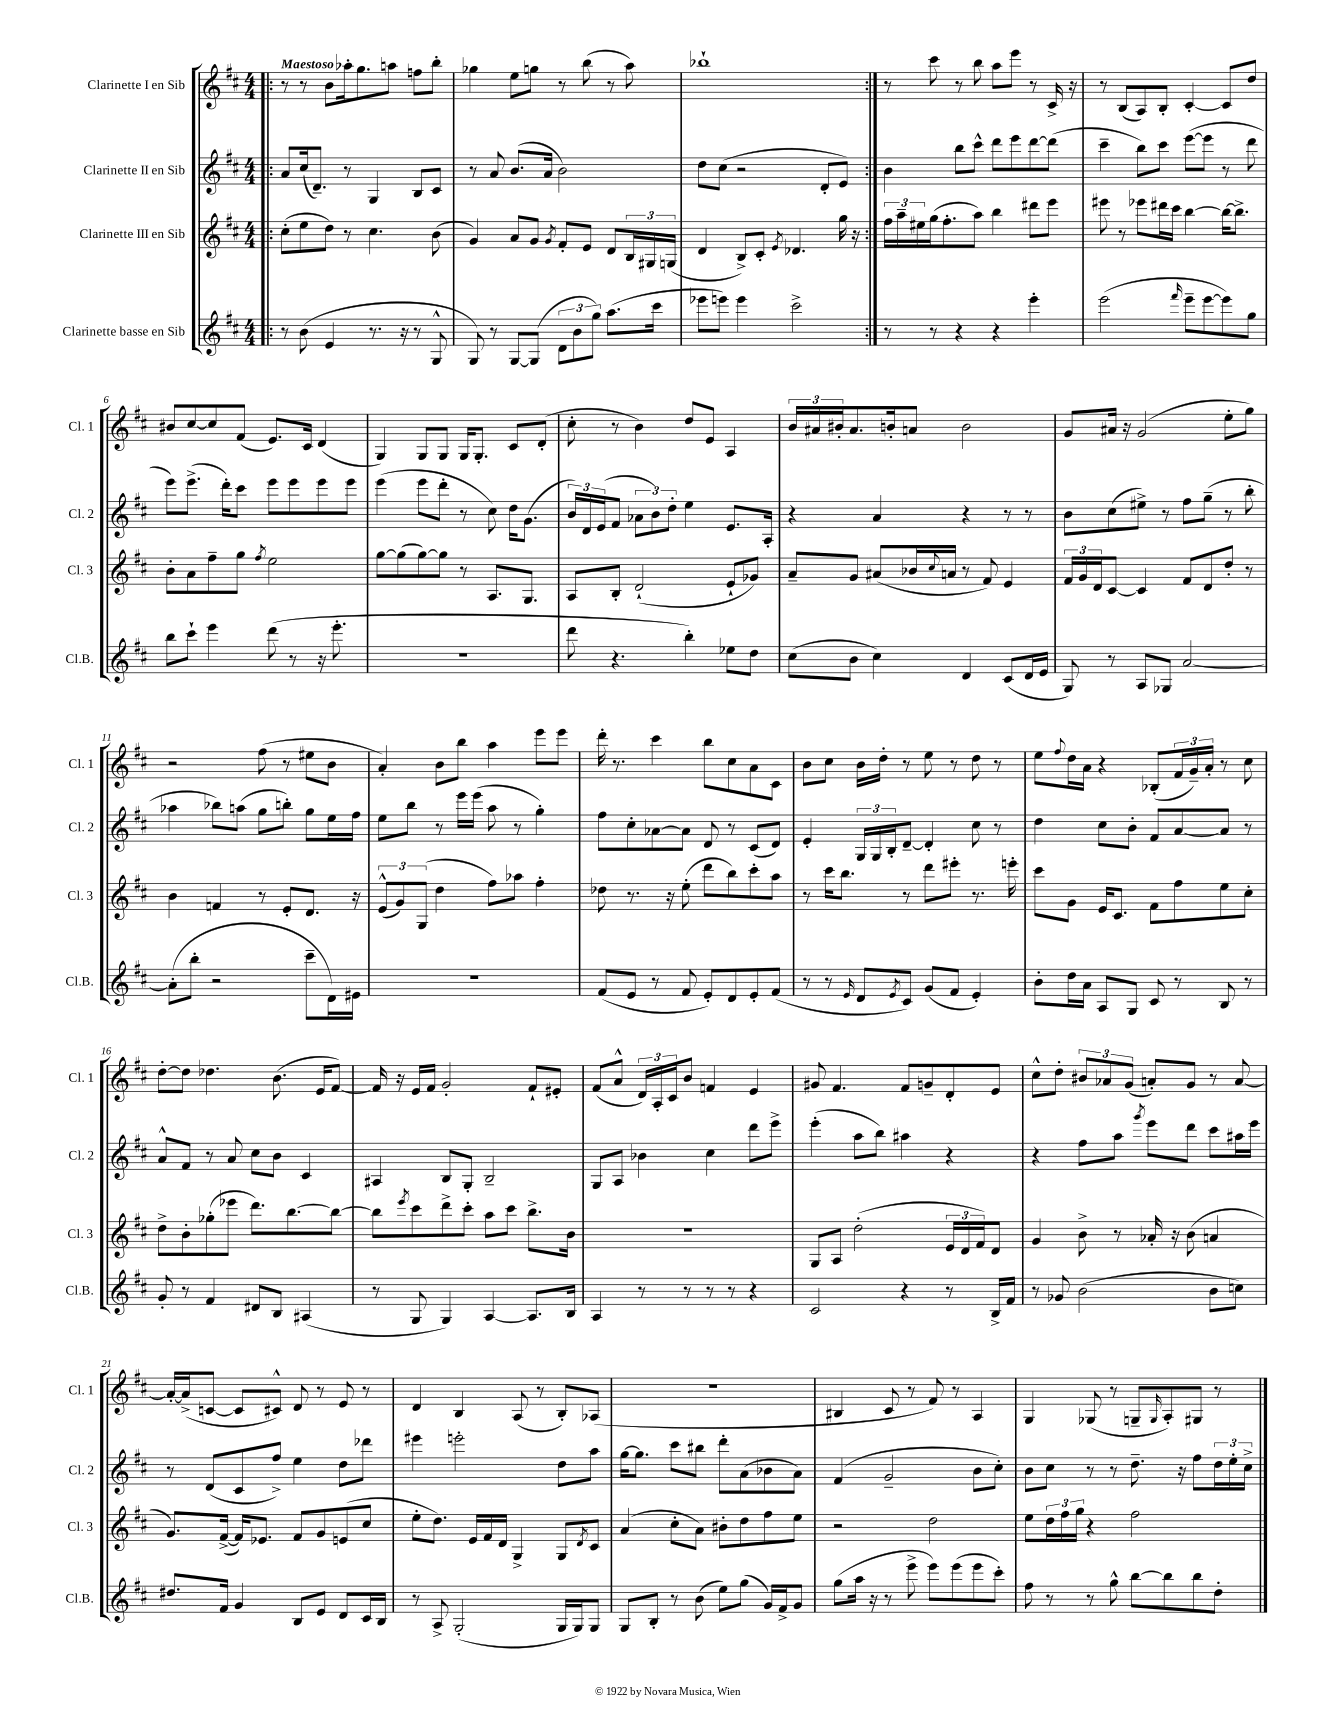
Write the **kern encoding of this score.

**kern	**kern	**kern	**kern
*staff4	*staff3	*staff2	*staff1
*clefG2	*clefG2	*clefG2	*clefG2
*k[f#c#]	*k[f#c#]	*k[f#c#]	*k[f#c#]
*M4/4	*M4/4	*M4/4	*M4/4
=!|:	=!|:	=!|:	=!|:
8r	(8cc#'\L	8a/L	8r
(8b\	8ee\	(16cc#/k	8r
.	.	8.d~/J)	.
4e/	8dd\J)	.	8b\L
.	8r	8r	16aa-'\k
.	.	.	8.gg\
8.r	4.cc#\	4G/	.
.	.	.	8aa\J
16r	.	.	.
8r	.	8B/L	8ff\L
8G^^/	(8b\	8c#/J	8bb'\J
=	=	=	=
8G/)	4g/)	8r	4gg-\
8r	.	8a/	.
[8G/L	8a/L	(8.b/L	8ee\L
(8G/]J	8g/J	.	8gg\J
.	.	16a/Jk	.
.	8qg/	.	.
12d\L	8f#'/L	2b\)	8r
12b\	.	.	.
.	8e/J	.	(8bb\
12gg\J)	.	.	.
(8.aa\L	8d/L	.	8r
.	24B/L	.	8aa\)
.	24G#/	.	.
16ccc#\Jk	.	.	.
.	(24G/JJ	.	.
=	=	=	=
8eee-\L	4d/	8dd\L	1bb-`
8eee\J)	.	(8cc#\J	.
4eee\	8B^/L)	2r	.
.	8c#'/J	.	.
.	8qe/	.	.
2ccc#^\	4.d-/	.	.
.	.	8d'/L	.
.	16gg\	8e/J)	.
.	16r	.	.
=:|!	=:|!	=:|!	=:|!
8r	24ff#\LL	4b\	8r
.	24aa~\	.	.
.	24ee#\	.	.
8r	(16gg\J	.	8ccc#\
.	8.ff#'\	.	.
4r	.	8bb\L	8r
.	8aa\J)	8ccc#^^\J	8bb\
4r	4bb\	8ddd\L	8aa\L
.	.	8eee\	8eee\J
4eee'\	8ddd#\L	[8ddd\	8r
.	8eee\J	(8ddd\]J	16c#^/
.	.	.	16r
=	=	=	=
(2eee\	8eee#\	4ccc#~\	8r
.	8r	.	(8B/L
.	8eee-\L	8bb\L)	8A/)
.	16ddd#\L	8ccc#\J	8B'/J
.	16ccc#\JJ	.	.
16qqfff#/	.	.	.
8eee~\L	[4bb\	([8eee\L	[4c#'/
[8eee\	.	8eee\]J	.
8eee\])	16bb\_LK	8r	8c#/]L
.	8.bb^\]J	.	.
8gg\J	.	8ddd\	8dd/J
=	=	=	=
8bb\L	8b'\L	8eee\L)	8b#/L
8ccc#`\J	8a\	(8.eee^\J	[8cc#/
4eee\	8ff#~\	.	8cc#/]
.	.	16ddd'\LK)	.
.	8gg\J	8ccc#\J	(8f#/J
.	8qff#/	.	.
(8ddd\	2ee\	8eee\L	8.e/L)
8r	.	8eee\	.
.	.	.	16c#/Jk
16r	.	8eee\	(4d/
8.eee'\	.	.	.
.	.	8eee\J	.
=	=	=	=
1r	[8gg\L	(4eee\	4G/)
.	(8gg\]	.	.
.	[8gg\)	8eee\L	8G/L
.	8gg\]J	8ddd'\J	8G/J
.	8r	8r	16G/LK
.	.	.	8.G'/J
.	8.A/L	8cc#\)	.
.	.	16dd\LK	8c#/L
.	8.G/J	(8.g\J	.
.	.	.	(8d'/J
=	=	=	=
8ddd\	8A/L	24b/LL)	8cc#'\
.	.	24d/	.
.	.	(24e/J	.
4.r	8B'/J	8f#/J	8r
.	(2d`/	12a-\L	4b\)
.	.	12b\)	.
.	.	12dd'\J	.
4bb'\)	.	4ee\	8dd/L
.	.	.	8e/J
8ee-\L	8e`/L	8.e/L	4A/
8dd\J	8g-/J)	.	.
.	.	16A'/Jk	.
=	=	=	=
(8cc#\L	8a~/L	4r	24b/LL
.	.	.	24a#/
.	.	.	24b#'/J
8b\J	8g/J	.	8.a#/
4cc#\)	(8a#/L	4a/	.
.	.	.	16b'/k
.	16b-/L	.	8a/J
.	8qqcc#/	.	.
.	16a/JJ	.	.
4d/	8r	4r	2b\
.	8f#/)	.	.
(8c#/L	4e/	8r	.
16d/L	.	8r	.
16e/JJ	.	.	.
=	=	=	=
8G/)	24f#/LL	8b\L	8g/L
.	24g/	.	.
.	24d/J	.	.
8r	[8c#/J	(8cc#\	16a#/Jk
.	.	.	16r
8A/L	4c#/]	8ee#^\J)	(2g/
8G-/J	.	8r	.
[2a/	8f#/L	8ff#\L	.
.	8d/	(8gg~\J	.
.	8dd'/J	8r	8ee'\L
.	8r	8bb'\	8gg\J)
=	=	=	=
(8a'\]L	4b\	4aa-\	2r
8bb'\J	.	.	.
2r	4f/	8bb-\L)	.
.	.	(8aa\J	.
.	8r	8gg\L	(8ff#\
.	8e'/L	8bb'\J)	8r
8ccc#~\L	8.d/J	8gg\L	8ee#\L
16d\L)	.	16ee\L	8b\J
16e#\JJ	16r	16ff#\JJ	.
=	=	=	=
1r	(12e^^/L	8ee\L	4a'/)
.	12g/)	.	.
.	.	8bb\J	.
.	(12G/J	.	.
.	4dd\	8r	8b\L
.	.	16eee\LL	8bb\J
.	.	(16eee\JJ	.
.	8ff#\L)	8aa\	4aa\
.	8aa-\J	8r	.
.	4ff#'\	4gg'\)	8eee\L
.	.	.	8eee\J
=	=	=	=
(8f#/L	8dd-\	8ff#\L	16ddd'\
.	.	.	8.r
8e/J	8.r	8cc#'\	.
8r	.	[8a-\	4ccc#\
.	16r	.	.
8f#/	(8ee'\	8a-\]J	.
8e'/L)	8ddd\L	8d/	8bb\L
8d/	8bb\)	8r	8cc#\
8e'/	8ccc#'\	(8c#/L	8a\
(8f#/J	8aa\J	8d/J)	8c#\J
=	=	=	=
8r	8r	4e'/	8b\L
8r	16ccc#\LK	.	8cc#\J
.	8.bb\J	.	.
16qqe/	.	.	.
8d/L	.	24G/LL	16b\LL
.	.	24G/	.
.	.	.	16dd'\JJ
.	.	24B'/J	.
8qe/	.	.	.
8c#/J)	8r	[8d~/J	8r
(8g/L	8ddd\L	4d'/]	8ee\
8f#/J	8eee#'\J	.	8r
4e'/)	8.r	8cc#\	8dd\
.	.	8r	8r
.	16eee'\	.	.
=	=	=	=
8b'\L	8ccc#\L	4dd\	8ee\L
.	.	.	8qqff#/
16dd\L	8g\J	.	16dd\L
16a\JJ	.	.	16a\JJ
8A/L	16e/LK	8cc#\L	4r
.	8.c#/J	.	.
8G/J	.	8b'\J	.
8c#/	8f#\L	8f#/L	(8B-'/L
8r	8ff#\	[8a/	24f#/L
.	.	.	24g~/)
.	.	.	24a'/JJ
8B/	8ee\	8a/]J	8r
8r	8cc#'\J	8r	8cc#\
=	=	=	=
8g'/	8dd^\L	8a^^/L	[8dd'\L
8r	8b'\	8f#/J	8dd\]J
4f#/	(8gg-'\	8r	4.dd-\
.	8eee-\J	8a/	.
8d#/L	8.ddd\L)	8cc#\L	.
8B/J	.	8b\J	(8.b\
.	[8.bb\	.	.
(4A#/	.	4c#/	.
.	.	.	16e/LK
.	8bb\_J	.	[8f#/J)
=	=	=	=
8r	8bb\]L	4A#/	16f#/]
.	.	.	16r
.	8qeee/	.	.
8G/	8ccc#\	.	16e/LL
.	.	.	16f#/JJ
4G/)	8ddd^\	8B/L	2g'/
.	8ccc#'\J	8G'/J	.
[4A/	8aa\L	2B~/	.
.	8ccc#\J	.	.
8.A/]L	8.bb^\L	.	8f#`/L
.	.	.	8e#'/J
16B/Jk	16b\Jk	.	.
=	=	=	=
4A/	1r	8G/L	(8f#/L
.	.	8A/J	8a^^/J
8r	.	4b-\	24d/LL)
.	.	.	24A'/
.	.	.	24c#/J
8r	.	.	8b/J
8r	.	4cc#\	4f/
8r	.	.	.
4r	.	8ddd\L	4e/
.	.	8eee^\J	.
=	=	=	=
2c#/	8G/L	(4eee'\	8g#/
.	8A/J	.	4.f#/
.	(2dd'\	8aa\L	.
.	.	8bb\J)	.
4r	.	4aa#\	8f#/L
.	.	.	8g~/
8r	24e/LL	4r	8d'/
.	24d/	.	.
.	24f#/J)	.	.
16B^/LL	8d/J	.	8e/J
16f#/JJ	.	.	.
=	=	=	=
8r	4g/	4r	8cc#^^\L
8g-/	.	.	8dd'\J
(2b\	8b^\	8ff#\L	12b#/L
.	.	.	12a-/
.	8r	8aa\J	.
.	.	.	(12g/J
.	.	8qggg/	.
.	16a-'/	8eee\L	8a'/L)
.	16r	.	.
.	(8b\	8ddd\J	8g/J
8b\L	4a/	8ccc#\L	8r
8cc\J)	.	16aa#\L	[8a/
.	.	16eee\JJ	.
=	=	=	=
8.dd#/L	8.g/L)	8r	16a'/_LL
.	.	.	(16a^/]J
.	.	(8d/L	[8c/J
16f#/Jk	([16f#^/Jk	.	.
4g/	16f#/]LK)	8c#/	8c/]L
.	8.e-/J	.	.
.	.	8ff#^/J)	8c#^^/J)
8B/L	8f#/L	4ee\	8d/
8e/J	8g/	.	8r
8d/L	(8e/	8dd\L	8e/
16c#/L	8cc#/J	8ddd-\J	8r
16B/JJ	.	.	.
=	=	=	=
8r	8ee'\L	4eee#\	4d/
8A^/	8.dd\J)	.	.
(2G'/	.	2eee'\	4B/
.	16e/LL	.	.
.	16f#/	.	.
.	16d/JJ	.	.
.	4G^/	.	(8A/
.	.	.	8r
16G/LL	8G/L	8dd\L	8B'/L)
16G/J)	.	.	.
.	8qd/	.	.
8G/J	8c#/J	8aa\J	(8A-/J
=	=	=	=
8G/L	(4a/	[16gg\LK	1r
.	.	8.gg\]J	.
8B'/J	.	.	.
8r	8cc#'\L	8ccc#\L	.
(8b\	8a\J)	8bb#\J	.
8ee\L)	8b#'\L	8ddd'\L	.
(8gg\J	8dd\	(8a\	.
16g/LL)	8ff#\	8b-\	.
16f#^/J	.	.	.
8g/J	8ee\J	8a\J)	.
=	=	=	=
(8gg\L	2r	(4f#/	4B#/
16aa\Jk	.	.	.
16r	.	.	.
8r	.	2g~/	8c#/
8eee^\	.	.	8r
8eee\L)	2dd\	.	8f#/)
(8eee\	.	.	8r
8eee\	.	8b\L	4A/
8ccc#'\J)	.	8cc#'\J)	.
=	=	=	=
8ff#\	8ee\L	8b\L	4G/
8r	24dd\L	8cc#\J	.
.	24ff#\	.	.
.	24gg\JJ	.	.
8r	4r	8r	(8G-/
8gg^^\	.	8r	8r
[8bb\L	2ff#\	8.dd~\	8G~/L
.	.	.	16qqG/
8bb\]	.	.	8A'/)
.	.	16r	.
8bb\	.	8ff#\L	8G#/J
8dd'\J	.	24dd\L	8r
.	.	24ee'\	.
.	.	24cc#^\JJ	.
==	==	==	==
*-	*-	*-	*-
